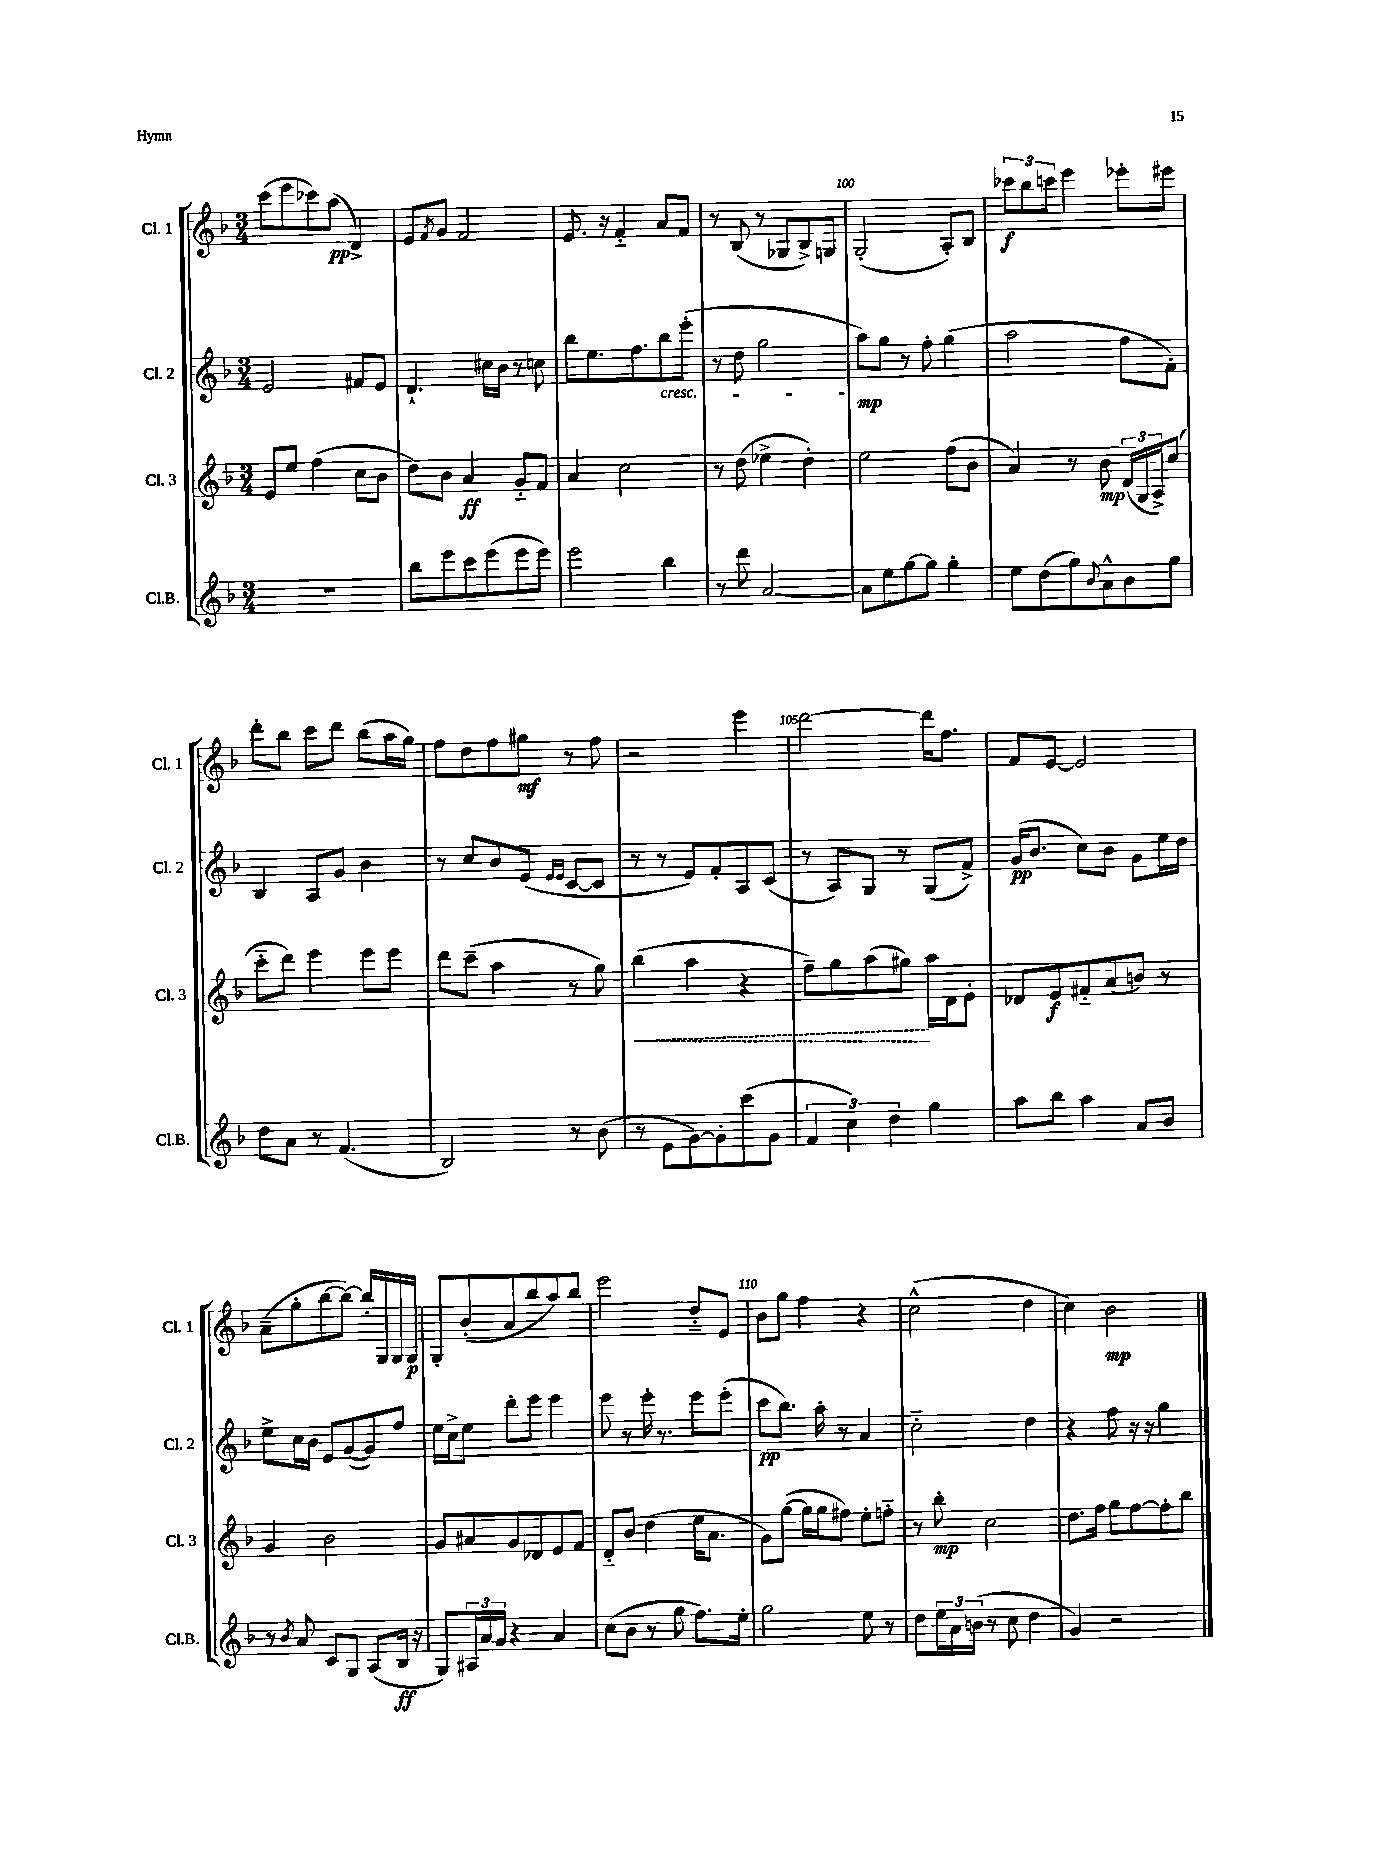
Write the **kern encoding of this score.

**kern	**kern	**kern	**kern
*staff4	*staff3	*staff2	*staff1
*clefG2	*clefG2	*clefG2	*clefG2
*k[b-]	*k[b-]	*k[b-]	*k[b-]
*M3/4	*M3/4	*M3/4	*M3/4
2.r	8e	2e	(8ccc
.	8ee	.	8eee
.	(4ff	.	8ccc-)
.	.	.	(8aa
.	8cc	8f#	4d^)
.	8b-	8e	.
=	=	=	=
8bb-	8dd)	4.d`	8e
.	.	.	8qf
8eee	8b-	.	8g
8ccc	4a	.	2f
(8eee	.	16cc#	.
.	.	16b-	.
8eee	8g'~	8r	.
8eee)	8f	8cc	.
=	=	=	=
2eee	4a	8bb-	8.e
.	.	8.ee	.
.	.	.	16r
.	2cc	.	4f'~
.	.	8.ff	.
4bb-	.	8bb-	8a
.	.	(8eee'	8f
=	=	=	=
8r	8r	8r	8r
8ddd	(8dd	8dd	(8B-
[2a	4ee-^	2gg	8r
.	.	.	8G-
.	4dd')	.	8B-^)
.	.	.	8G
=	=	=	=
8a]	2ee	8aa)	(2G'
8ee	.	8gg	.
[8gg	.	8r	.
8gg]	.	8ff'	.
4gg'	(8ff	(4gg	8A')
.	8b-	.	8B-
=	=	=	=
8ee	4a)	2aa	12ccc-
.	.	.	12bb-
(8dd	.	.	.
.	.	.	12ccc
8gg)	8r	.	4eee
8qqb-	.	.	.
8a^^	8b-	.	.
8b-	(24d	8ff	8eee-'
.	24G	.	.
.	24A^)	.	.
8gg	(8cc	8f')	8eee#
=	=	=	=
8dd	8ccc'~	4B-	8ddd'
8a	8ddd)	.	8bb-
8r	4eee	8A	8ccc
(4.f	.	8g	8ddd
.	8eee	4b-	(8bb-
.	8eee	.	16aa
.	.	.	16gg)
=	=	=	=
2B-)	8ddd	8r	8ff
.	(8ccc~	8cc	8dd
.	4aa	8b-	8ff
.	.	(8e	8gg#
.	.	16qqe	.
.	.	16qqe	.
8r	8r	[8c	8r
(8b-	8gg)	8c]	8ff
=	=	=	=
8r	(4bb-	8r	2r
8e	.	8r	.
[8g)	4aa	8e)	.
8g']	.	8f'	.
(8ccc	4r	8A	4eee
8g	.	(8c	.
=	=	=	=
6f	8ff~)	8r	[2ddd
.	8gg	8A)	.
6cc)	.	.	.
.	(8aa	8G	.
6dd	.	.	.
.	8gg#)	8r	.
4gg	16aa	(8G	16ddd]
.	16d	.	8.ff
.	8e'	8f^)	.
=	=	=	=
8aa	8d-	(16g	8f
.	.	8.b-	.
8bb-	8e	.	[8e
4aa	8f#'~	8cc)	2e]
.	(8a	8b-	.
8a	8b)	8g	.
8b-	8r	16ee	.
.	.	16dd	.
=	=	=	=
8r	4g	8ee^	(8a~
8qb-	.	.	.
8a	.	16cc	8gg'
.	.	16b-	.
8c	2b-	8e	[8bb-
8G	.	([8g	8bb-_)
(8A	.	8g])	16bb-']
.	.	.	16G
16B-	.	8ff	16G
16r	.	.	16G
=	=	=	=
8G)	8g	16ee	8G'
.	.	16cc^	.
24A#	8a#	8ee	(8b-'
24a	.	.	.
24g	.	.	.
4r	8g	8ddd'	8a
.	8d-	8eee	8bb-
4a	8e	4eee	8aa)
.	8f	.	8bb-
=	=	=	=
(8cc	8d'~	8eee	2eee
8b-	8b-	8r	.
8r	(4dd	16eee'	.
.	.	8.r	.
8gg	.	.	.
8.ff)	16ee	8eee	8dd'~
.	8.a	.	.
.	.	(8eee'	8e
16ee'	.	.	.
=	=	=	=
2gg	8g)	8ccc	8b-
.	([8gg	8.bb-)	8gg
.	16gg]	.	4ff
.	16gg	16aa'	.
.	8ff#)	8r	.
8ee	8ee'	4a	4r
8r	8ff'~	.	.
=	=	=	=
8dd	8r	2cc'~	(2cc^^
24ee	8bb-'	.	.
24a	.	.	.
(24b	.	.	.
8r	2cc	.	.
8cc	.	.	.
4dd	.	4dd	4dd
=	=	=	=
4g)	8.dd	4r	4cc)
.	16ff	.	.
2r	8gg	8ff	2b-
.	[8ff	16r	.
.	.	16r	.
.	8ff']	4gg	.
.	8bb-	.	.
==	==	==	==
*-	*-	*-	*-
